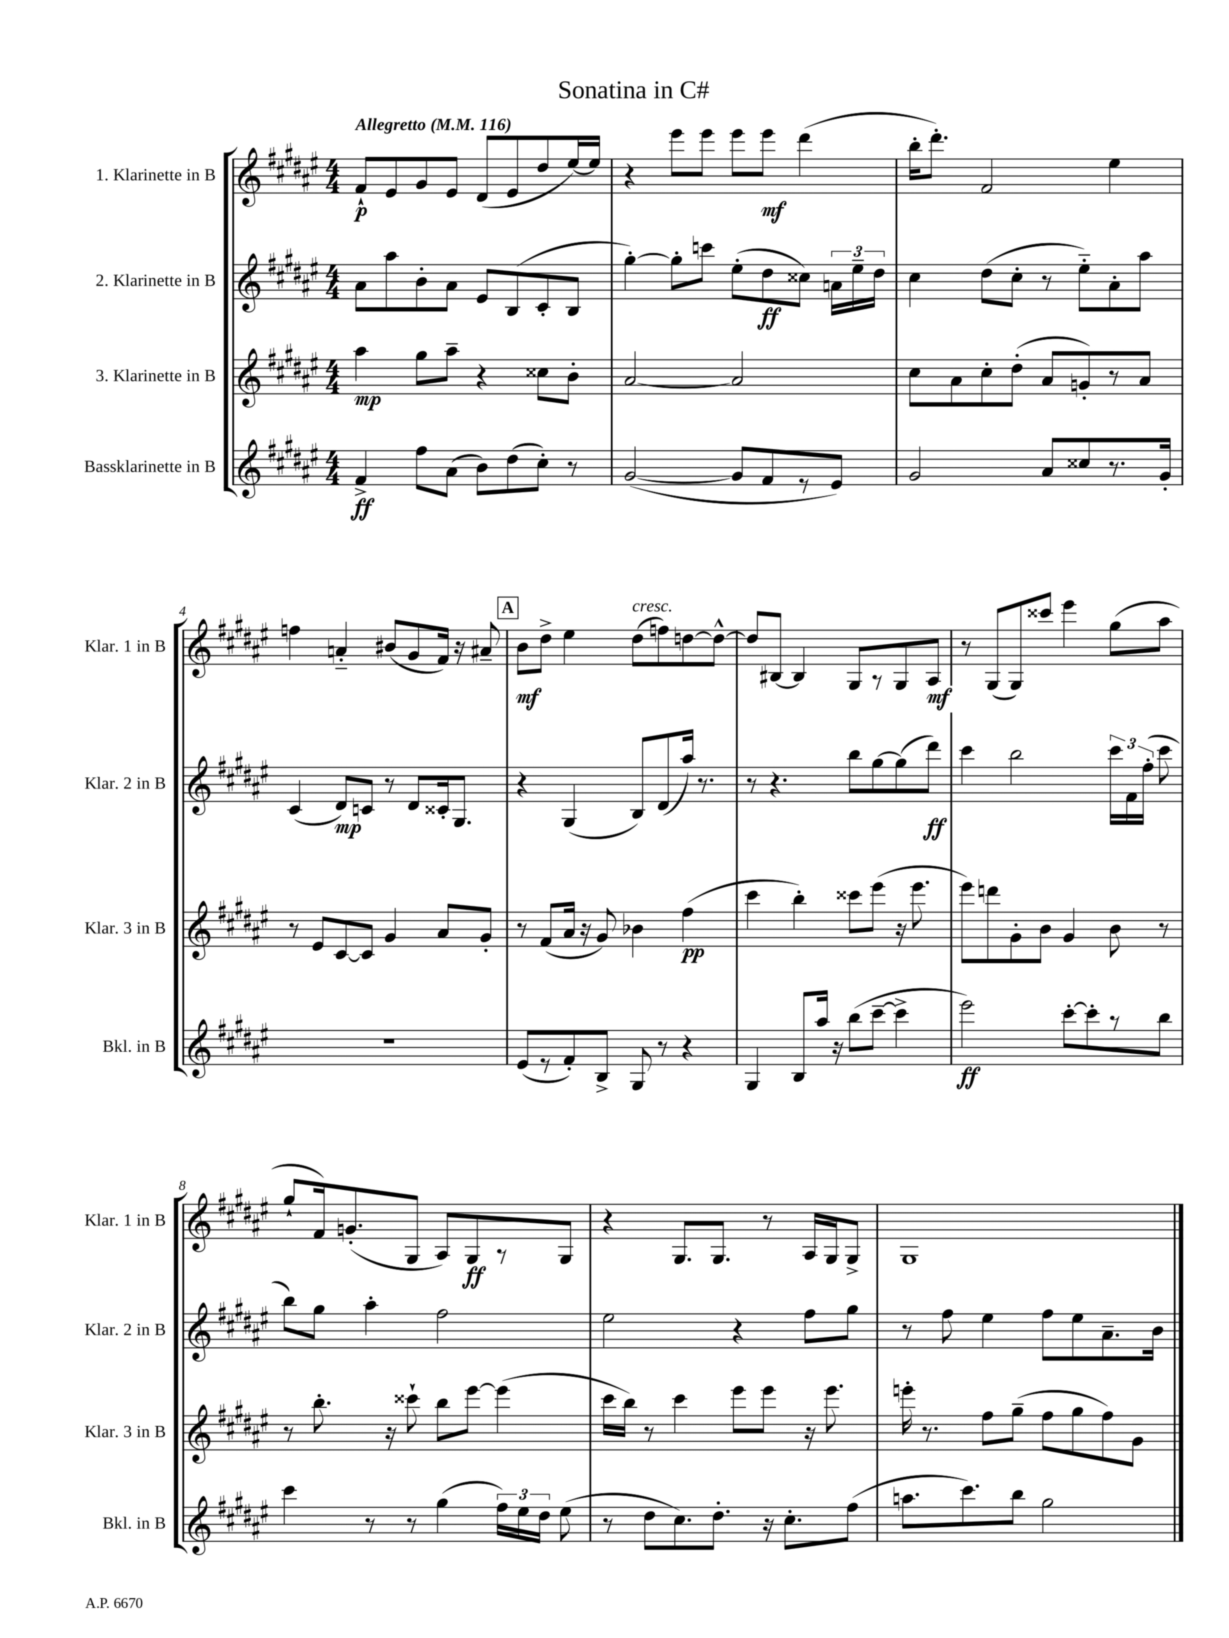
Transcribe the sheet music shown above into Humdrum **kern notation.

**kern	**kern	**kern	**kern
*staff4	*staff3	*staff2	*staff1
*clefG2	*clefG2	*clefG2	*clefG2
*k[f#c#g#d#a#e#]	*k[f#c#g#d#a#e#]	*k[f#c#g#d#a#e#]	*k[f#c#g#d#a#e#]
*M4/4	*M4/4	*M4/4	*M4/4
*MM116	*MM116	*MM116	*MM116
4f#^	4aa#	8a#	8f#`
.	.	8aa#	8e#
8ff#	8gg#	8b'	8g#
(8a#	8aa#~	8a#	8e#
8b)	4r	8e#	(8d#
(8dd#	.	(8B	8e#
8cc#')	8cc##	8c#'	8dd#
8r	8b'	8B	[16ee#)
.	.	.	16ee#]
=	=	=	=
([2g#	[2a#	[4gg#')	4r
.	.	8gg#']	8eee#
.	.	8ccc	8eee#
8g#]	2a#]	(8ee#'	8eee#
8f#	.	8dd#	8eee#
8r	.	8cc##)	(4ddd#
8e#)	.	24a	.
.	.	24ee#~	.
.	.	24dd#	.
=	=	=	=
2g#	8cc#	4cc#	16bb'
.	.	.	8.ddd#')
.	8a#	.	.
.	8cc#'	(8dd#	2f#
.	(8dd#'	8cc#'	.
8a#	8a#	8r	.
8cc##	8g')	8ee#'~)	.
8.r	8r	8a#'	4ee#
.	8a#	8aa#	.
16g#'	.	.	.
=	=	=	=
1r	8r	(4c#	4ff
.	8e#	.	.
.	[8c#	8d#)	4a'~
.	8c#]	8c	.
.	4g#	8r	(8b#
.	.	8d#	8g#
.	8a#	16c##'	16f#)
.	.	8.G#	16r
.	8g#'	.	8a#~
=	=	=	=
(8e#	8r	4r	8b
8r	(8f#	.	8dd#^
8f#')	16a#	(4G#	4ee#
.	16r	.	.
8B^	8g#)	.	.
8G#	4b-	8B)	(8dd#
8r	.	(8d#	8ff)
4r	(4ff#	16aa#)	[8dd
.	.	8.r	.
.	.	.	8dd^^_
=	=	=	=
4G#	4ccc#	8r	8dd]
.	.	4.r	[8B#
8B	4bb')	.	4B#]
16aa#	.	.	.
16r	.	.	.
(8bb	8ccc##	8bb	8G#
[8ccc#~	(8eee#	[8gg#	8r
4ccc#^]	16r	(8gg#]	8G#
.	8.eee#	.	.
.	.	8ddd#)	8A#
=	=	=	=
2eee#)	8eee#)	4ccc#	8r
.	8ddd	.	(8G#
.	8g#'	2bb	8G#)
.	8b	.	8ccc##
[8ccc#'	4g#	.	4eee#
8ccc#']	.	.	.
8r	8b	24ccc#	(8gg#
.	.	24f#	.
.	.	(24ff#'	.
8bb	8r	8ccc#	8aa#
=	=	=	=
4ccc#	8r	8bb)	8gg#`
.	8.bb'	8gg#	16f#)
.	.	.	(8.g'
8r	.	4aa#'	.
.	16r	.	.
8r	8ccc##`	.	8G#
(4gg#	8bb	2ff#	8A#)
.	[8eee#	.	8G#
24ff#)	(4eee#]	.	8r
24ee#	.	.	.
24dd#	.	.	.
(8ee#	.	.	8G#
=	=	=	=
8r	16ccc#	2ee#	4r
.	16bb)	.	.
8dd#	8r	.	.
8.cc#)	4ccc#	.	8.G#
8.dd#'	.	.	8.G#
.	8eee#	4r	.
16r	8eee#	.	8r
8.cc#'	.	.	.
.	16r	8ff#	16A#
.	8.eee#	.	16G#
(8ff#	.	8gg#	8G#^
=	=	=	=
8.aa	16eee'	8r	1G#
.	8.r	.	.
.	.	8ff#	.
8.ccc#)	.	.	.
.	8ff#	4ee#	.
8bb	(8gg#~	.	.
2gg#	8ff#	8ff#	.
.	8gg#	8ee#	.
.	8ff#)	8.a#~	.
.	8g#	.	.
.	.	16b	.
==	==	==	==
*-	*-	*-	*-
